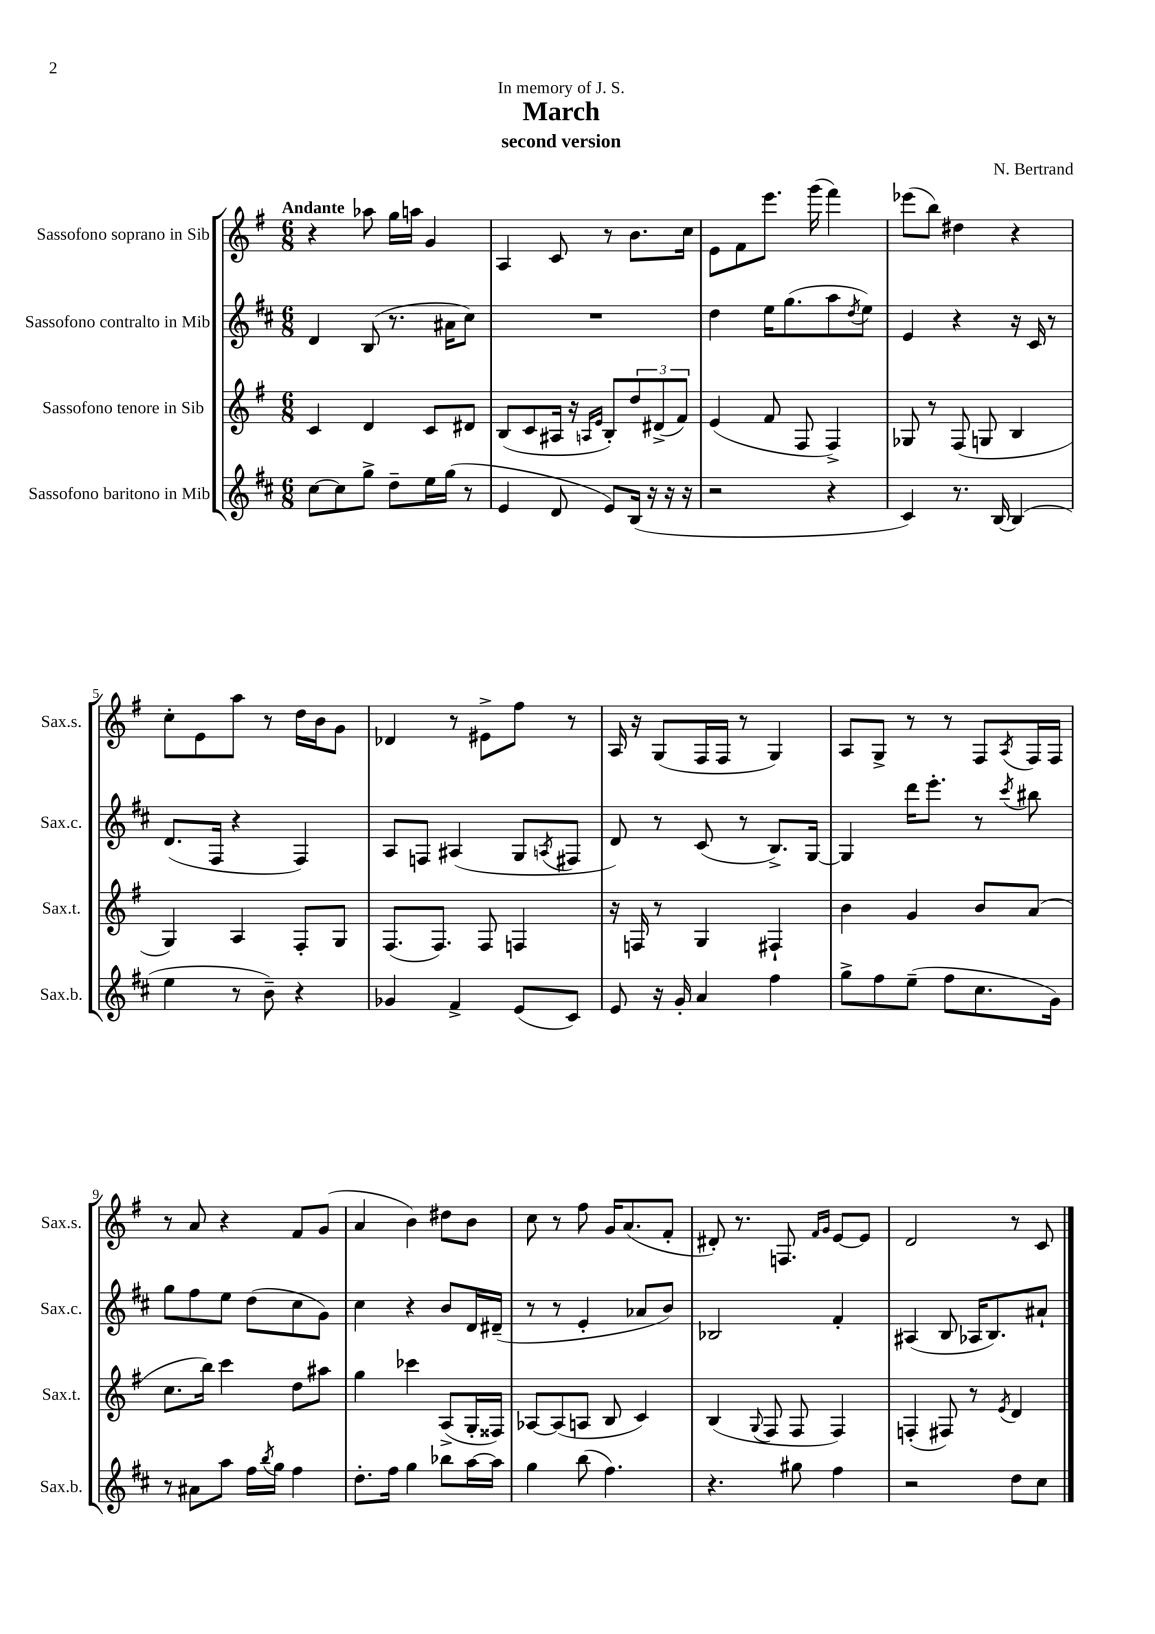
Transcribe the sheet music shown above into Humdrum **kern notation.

**kern	**kern	**kern	**kern
*part4	*part3	*part2	*part1
*staff4	*staff3	*staff2	*staff1
*I"Sassofono baritono in Mib	*I"Sassofono tenore in Sib	*I"Sassofono contralto in Mib	*I"Sassofono soprano in Sib
*I'Sax.b.	*I'Sax.t.	*I'Sax.c.	*I'Sax.s.
*clefG2	*clefG2	*clefG2	*clefG2
*k[f#c#]	*k[f#]	*k[f#c#]	*k[f#]
*M6/8	*M6/8	*M6/8	*M6/8
=1	=1	=1	=1
!	!	!	!LO:TX:a:B:t=Andante
[8cc#\L	4c/	4d/	4r
8cc#\]	.	.	.
8gg^\J	4d/	(8B/	8aa-X\
8dd~\L	.	8.r	16gg\LL
.	.	.	16aan\JJ
16ee\L	8c/L	.	4g/
(16gg\JJ	.	16a#X\KL	.
8r	8d#X/J	8cc#\J)	.
=2	=2	=2	=2
4e/	(8B/L	2.r	4A/
.	8c/	.	.
8d/	16A#X/Jk	.	8c/
.	16r	.	.
.	16qqAn/LL	.	.
.	16qqe/JJ	.	.
8e/L)	8B'/L)	.	8r
(16B/Jk	12dd/	.	8.b\L
16r	.	.	.
.	(12d#X^/	.	.
16r	.	.	.
.	12f#/J)	.	.
16r	.	.	16cc\Jk
=3	=3	=3	=3
2r	(4e/	4dd\	8e\L
.	.	.	8f#\
.	8f#/	16ee\KL	8.eee\J
.	.	(8.gg\	.
.	8F#/	.	.
.	.	.	(16ggg\
4r	4F#^/)	8aa\	4fff#\)
.	.	8qdd/	.
.	.	8ee\J)	.
=4	=4	=4	=4
4c#/)	8G-X/	4e/	(8eee-X\L
.	8r	.	8bb\J)
8.r	(8F#/	4r	4dd#X\
.	8Gn/	.	.
[16B/	.	.	.
(4B/]	4B/	16r	4r
.	.	16c#/	.
.	.	8r	.
!!LO:LB:g=z
=5	=5	=5	=5
4ee\	4G/)	(8.d/L	8cc'\L
.	.	.	8e\
.	.	16F#/Jk	.
8r	4A/	4r	8aa\J
8b~\)	.	.	8r
4r	8F#'/L	4F#/)	16dd\LL
.	.	.	16b\J
.	8G/J	.	8g\J
=6	=6	=6	=6
4g-X/	(8.F#/L	8A/L	4d-X/
.	.	8Fn/J	.
.	8.F#/J)	.	.
4f#^/	.	(4A#X/	8r
.	8F#/	.	8e#X^\L
(8e/L	4Fn/	8G/L	8ff#\J
.	.	8qAn/	.
8c#/J)	.	8F#X/J	8r
=7	=7	=7	=7
8e/	16r	8d/)	16A/
.	16Fn/	.	16r
16r	8r	8r	(8G/L
16g'/	.	.	.
4a/	4G/	(8c#/	16F#/L
.	.	.	16F#/JJ
.	.	8r	8r
4ff#\	4F#X`/	8.B^/L)	4G/)
.	.	[16G/Jk	.
=8	=8	=8	=8
8gg^\L	4b\	4G/]	8A/L
8ff#\	.	.	8G^/J
(8ee~\J	4g/	16ddd\KL	8r
.	.	8.eee'\J	.
8ff#\L	.	.	8r
8.cc#\	8b/L	8r	8F#/L
.	.	8qccc#/	8qA/
.	(8a/J	8bb#X\	16F#/L
16g\Jk)	.	.	16F#/JJ
!!LO:LB:g=z
=9	=9	=9	=9
8r	8.cc\L	8gg\L	8r
8a#X\L	.	8ff#\	8a/
.	16bb\Jk)	.	.
8aa\J	4ccc\	8ee\J	4r
16ff#\LL	.	(8dd\L	.
8qbb/	.	.	.
16gg\JJ	.	.	.
4ff#\	8dd\L	8cc#\	8f#/L
.	8aa#X\J	8g\J)	(8g/J
=10	=10	=10	=10
8.dd'\L	4gg\	4cc#\	4a/
16ff#\Jk	.	.	.
4gg\	4ccc-X\	4r	4b\)
8bb-X\L	(8A^/L	8b/L	8dd#X\L
[16aa\L	16G'/L	16d/L	8b\J
16aa\JJ]	16F##X/JJ)	(16d#X~/JJ	.
=11	=11	=11	=11
4gg\	[8A-X/L	8r	8cc\
.	(8A-/]	8r	8r
(8bb\	8An/J	4e'/	8ff#\
4.ff#\)	8B/	.	16g/KL
.	.	.	(8.a/
.	4c/)	8a-X/L	.
.	.	8b/J)	8f#'/J
=12	=12	=12	=12
4.r	(4B/	2B-X/	8d#X'/)
.	.	.	8.r
.	8qqG/	.	.
.	8F#/	.	.
.	.	.	8.Fn/
8gg#X\	8F#/	.	.
.	.	.	16qqf#/LL
.	.	.	16qqg/JJ
4ff#\	4F#/)	4f#'/	[8e/L
.	.	.	8e/J]
=13	=13	=13	=13
2r	(4Fn'/	(4A#X/	2d/
.	8F#X/)	8B/	.
.	8r	16A-X/KL	.
.	.	8.B/)	.
.	8qe/	.	.
8dd\L	4d/	.	8r
8cc#\J	.	8a#X`/J	8c/
==	==	==	==
*-	*-	*-	*-
